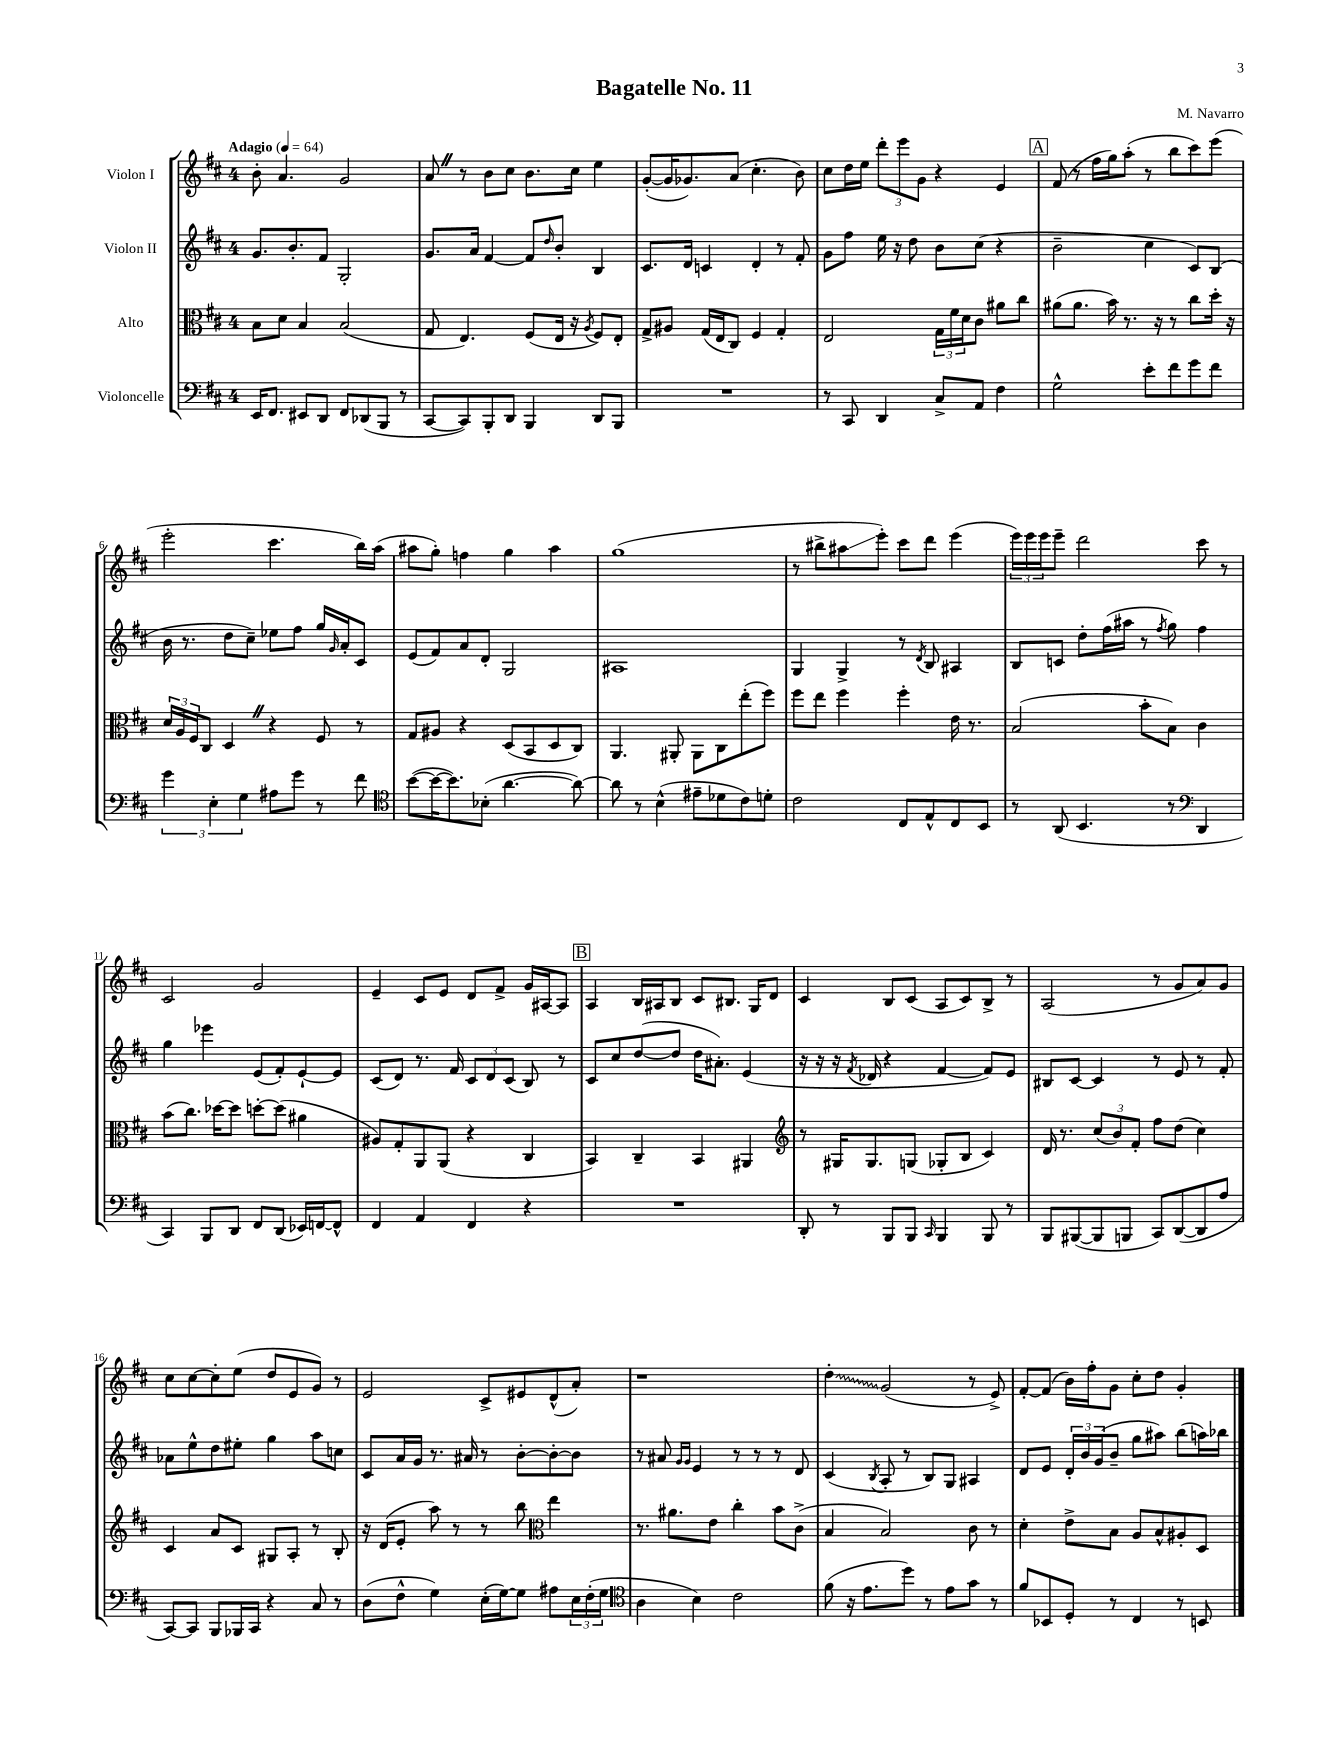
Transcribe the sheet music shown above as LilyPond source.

\header { title = "Bagatelle No. 11" composer = "M. Navarro" }
<<
\new StaffGroup <<
\new Staff = "s0" \with { instrumentName = "Violon I" } {
    \clef treble \key d \major \once \override Staff.TimeSignature.style = #'single-digit \time 4/4 \tempo "Adagio" 4 = 64
    b'8-. a'4. g'2 |
    a'8 \once \override BreathingSign.text = \markup { \musicglyph "scripts.caesura.straight" } \breathe r8 b'8 cis''8 b'8. cis''16 e''4 |
    g'8~-.( g'16 ges'8.) a'8( cis''4.-. b'8) |
    cis''8 d''16 e''16 \tuplet 3/2 { d'''8-. e'''8 g'8 } r4 e'4 |
    \mark \markup { \box "A" } fis'8( r8 fis''16 g''16) a''8-.( r8 b''8 cis'''8) e'''8( |
    e'''2-. cis'''4. b''16) a''16( |
    ais''8 g''8-.) f''4 g''4 ais''4 |
    g''1( |
    r8 bis''8-> ais''8\glissando e'''8-.) cis'''8 d'''8 e'''4( |
    \tuplet 3/2 { e'''16) e'''16 e'''16 } e'''8-- d'''2 cis'''8 r8 |
    cis'2 g'2 |
    e'4-- cis'8 e'8 d'8 fis'8-> g'16 ais16~ ais8 |
    \mark \markup { \box "B" } a4 b16 ais16 b8 cis'8 bis8. g16 d'8 |
    cis'4 b8 cis'8( a8 cis'8) b8-> r8 |
    a2( r8 g'8 a'8) g'8 |
    cis''8 cis''8~ cis''8-. e''8( d''8 e'8 g'8) r8 |
    e'2 cis'8-> eis'8 d'8-^( a'8-.) |
    r1 |
    \once \override Glissando.style = #'zigzag d''4-.\glissando g'2( r8 e'8->) |
    fis'8~-. fis'8( b'16) fis''16-. g'8 cis''8-. d''8 g'4-. \bar "|." |
}
\new Staff = "s1" \with { instrumentName = "Violon II" } {
    \clef treble \key d \major \once \override Staff.TimeSignature.style = #'single-digit \time 4/4
    g'8. b'8.-. fis'8 g2-. |
    g'8. a'16 fis'4~ fis'8 \grace { d''16 } b'8-. b4 |
    cis'8. d'16 c'4 d'4-. r8 fis'8-. |
    g'8 fis''8 e''16 r16 d''8 b'8 cis''8( r4 |
    \mark \markup { \box "A" } b'2-- cis''4 cis'8) b8( |
    b'16 r8. d''8 cis''8--) ees''8 fis''8 g''16 \grace { g'16 } a'16-. cis'8 |
    e'8( fis'8) a'8 d'8-. g2 |
    ais1 |
    g4 g4-> r8 \acciaccatura { d'8 } b8 ais4 |
    b8 c'8 d''8-. fis''16( ais''16 r8 \acciaccatura { fis''8 } g''8) fis''4 |
    g''4 ees'''4 e'8( fis'8-.) e'8~-! e'8 |
    cis'8( d'8) r8. fis'16 \tuplet 3/2 { cis'8 d'8 cis'8( } b8) r8 |
    \mark \markup { \box "B" } cis'8 cis''8 d''8~( d''8 d''16 ais'8.-.) e'4( |
    r16 r16 r16 \acciaccatura { fis'8 } des'16 r4 fis'4~ fis'8) e'8 |
    bis8 cis'8~ cis'4 r8 e'8 r8 fis'8-. |
    aes'8 e''8-^ d''8 eis''8-. g''4 a''8 c''8 |
    cis'8 a'16 g'16 r8. ais'16 r8 b'8~-. b'8~-. b'8 |
    r8 ais'8 \grace { g'16 g'16 } e'4 r8 r8 r8 d'8 |
    cis'4( \acciaccatura { b8 } a8-. r8 b8) g8 ais4 |
    d'8 e'8 \tuplet 3/2 { d'16-. b'16 g'16( } b'8-- g''8 ais''8) b''8( a''16) bes''16 \bar "|." |
}
\new Staff = "s2" \with { instrumentName = "Alto" } {
    \clef alto \key d \major \once \override Staff.TimeSignature.style = #'single-digit \time 4/4
    b8 d'8 b4 b2( |
    g8 e4.) fis8( e16 r16 \acciaccatura { a8 } fis8) e8-. |
    g8-> ais8 g16( e16 cis8) fis4 g4-. |
    e2 \tuplet 3/2 { g16 fis'16 d'16 } cis'8 ais'8 cis''8 |
    \mark \markup { \box "A" } ais'8( ais'8. b'16) r8. r16 r8 cis''8 d''16-. r16 |
    \tuplet 3/2 { d'16 a16 fis16 } cis8 d4 \once \override BreathingSign.text = \markup { \musicglyph "scripts.caesura.straight" } \breathe r4 fis8 r8 |
    g8 ais8 r4 d8( b,8 d8 cis8) |
    a,4. ais,8-. ais,8 cis8 e''8-.( fis''8) |
    fis''8 e''8 fis''4 fis''4-. e'16 r8. |
    b2( b'8-. b8) cis'4 |
    b'8( cis''8.) des''16~ des''8 d''8~-. d''8( ais'4 |
    ais8) g8-. a,8 a,8( r4 cis4 |
    \mark \markup { \box "B" } b,4) cis4-- b,4 ais,4 |
    \clef treble r8 gis16 gis8. g8( ges8-. b8 cis'4) |
    d'16 r8. \tuplet 3/2 { cis''8( b'8) fis'8-. } fis''8 d''8( cis''4) |
    cis'4 a'8 cis'8 gis8 a8-. r8 b8-. |
    r16 d'16( e'8-. a''8) r8 r8 b''8 \clef alto e''4 |
    r8. ais'8. e'8 cis''4-. b'8 cis'8->( |
    b4 b2) cis'8 r8 |
    d'4-. e'8-> b8 a8 b8-^ ais8-. d8 \bar "|." |
}
\new Staff = "s3" \with { instrumentName = "Violoncelle" } {
    \clef bass \key d \major \once \override Staff.TimeSignature.style = #'single-digit \time 4/4
    e,16 fis,8. eis,8 d,8 fis,8 des,8( b,,8 r8 |
    cis,8~ cis,8) b,,8-. d,8 b,,4 d,8 b,,8 |
    R1 |
    r8 cis,8 d,4 cis8-> a,8 fis4 |
    \mark \markup { \box "A" } g2-^ e'8-. fis'8 g'8 fis'8 |
    \tuplet 3/2 { g'4 e4-. g4 } ais8 g'8 r8 fis'8 |
    \clef tenor b'8~( b'16~ b'8.) bes8-.( a'4.~ a'8~) |
    a'8 r8 b4-^( eis'8-- des'8 cis'8) d'8-. |
    cis'2 cis8 e8-^ cis8 b,8 |
    r8 a,8( b,4. r8 \clef bass d,4 |
    cis,4) b,,8 d,8 fis,8 d,8( ees,16) f,16~ f,8-^ |
    fis,4 a,4 fis,4 r4 |
    \mark \markup { \box "B" } R1 |
    d,8-. r8 b,,8 b,,8 \grace { cis,16 } b,,4 b,,8 r8 |
    b,,8 bis,,8~( bis,,8 b,,8 cis,8) d,8~( d,8 a8 |
    cis,8~) cis,8 b,,8 bes,,16 cis,16 r4 cis8 r8 |
    d8( fis8-^ g4) e16-.( g16~) g8 ais8 \tuplet 3/2 { e16 fis16-.( g16 } |
    \clef tenor a4 b4) cis'2 |
    fis'8( r16 e'8. d''8) r8 e'8 g'8 r8 |
    fis'8 bes,8 d8-. r8 cis4 r8 b,8 \bar "|." |
}
>>
>>
